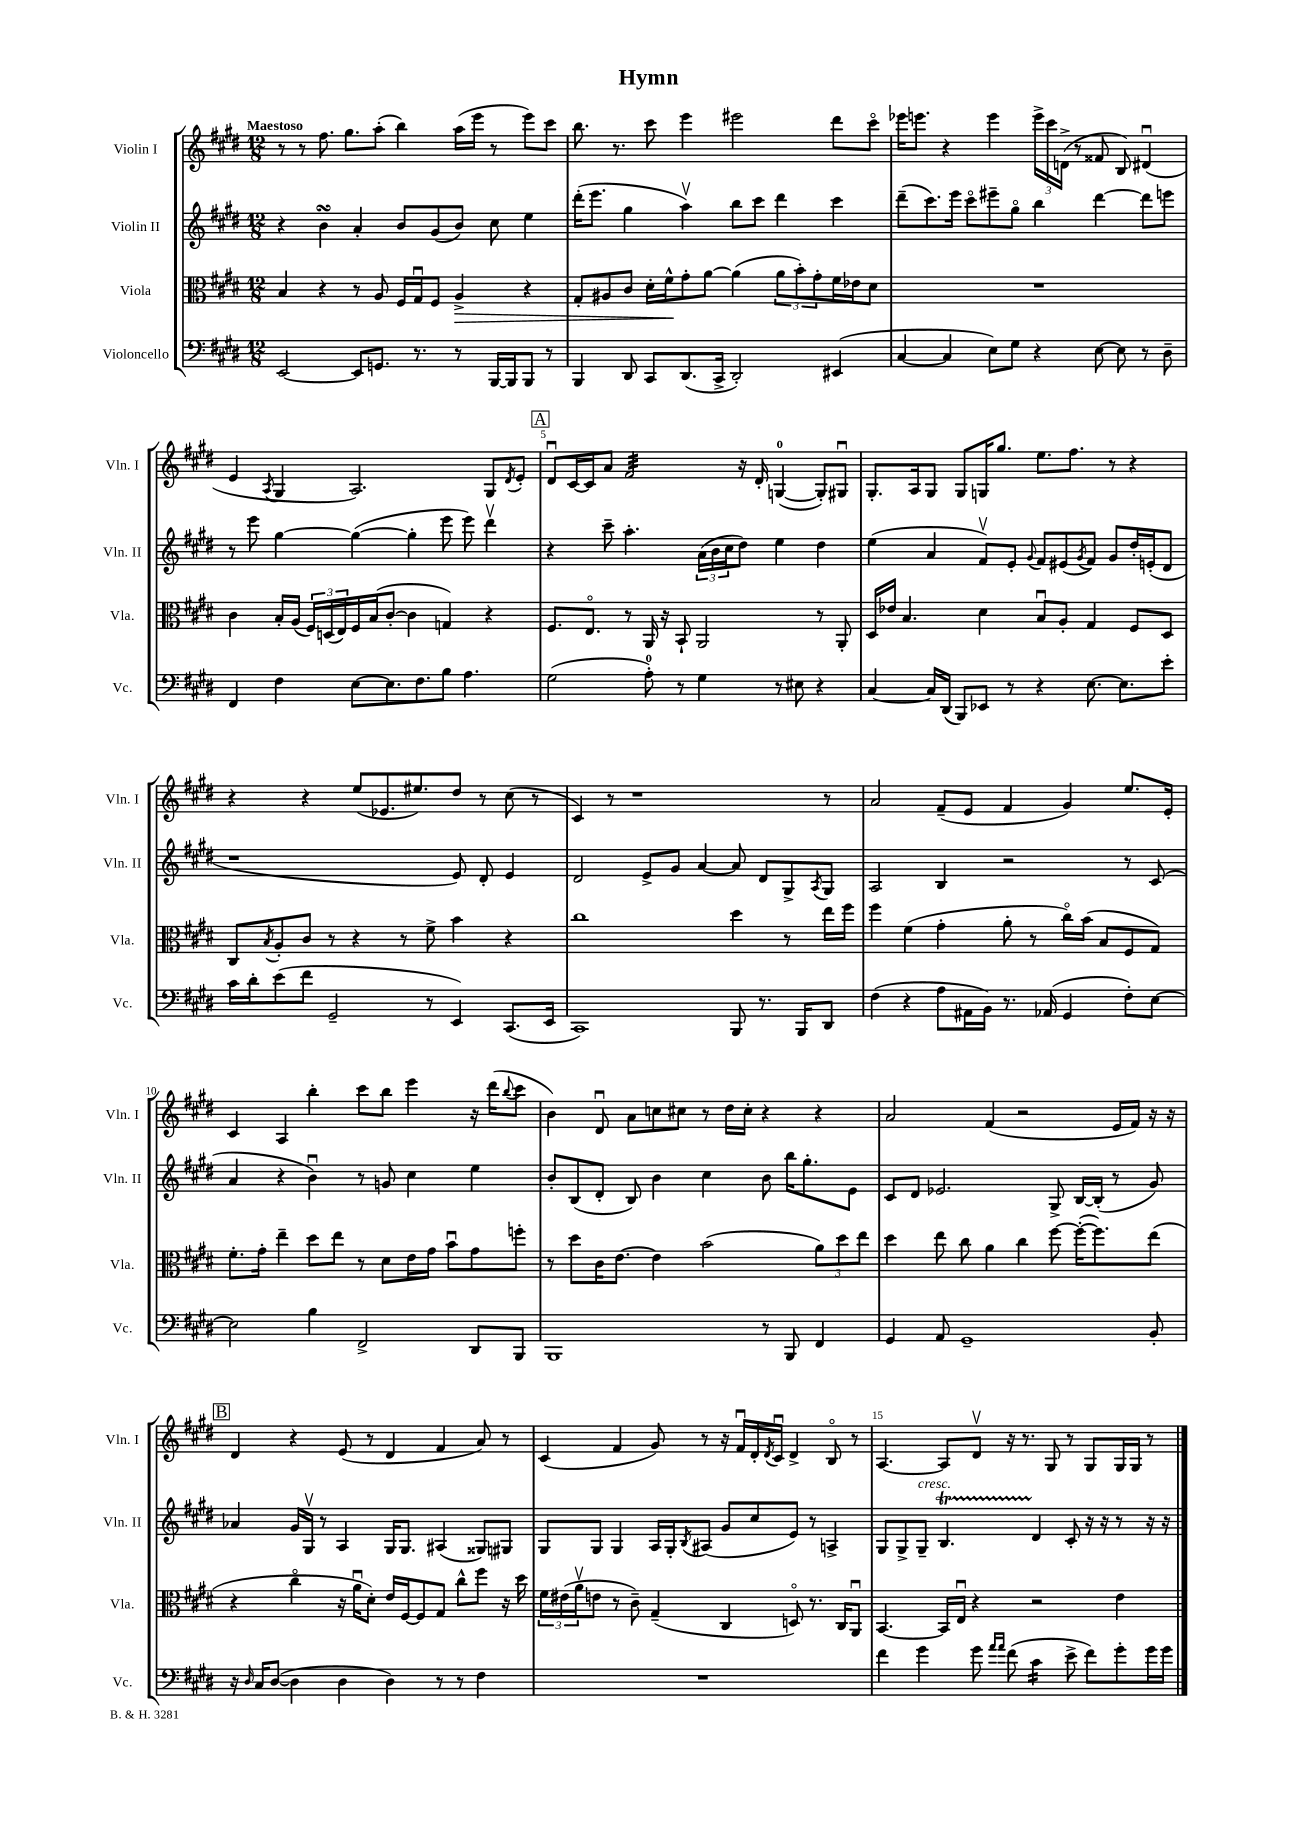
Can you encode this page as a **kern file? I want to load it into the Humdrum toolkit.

**kern	**kern	**kern	**kern
*staff4	*staff3	*staff2	*staff1
*clefF4	*clefC3	*clefG2	*clefG2
*k[f#c#g#d#]	*k[f#c#g#d#]	*k[f#c#g#d#]	*k[f#c#g#d#]
*M12/8	*M12/8	*M12/8	*M12/8
[2EE/	4B/	4r	8r
.	.	.	8r
.	4r	4b\	8.ff#\
.	.	.	8.gg#\L
8EE/]L	8r	4a'/	.
8.GG/J	8A/	.	(8aa'\J
.	16F#/LL	8b/L	4bb\)
8.r	16G#u/J	.	.
.	8F#/J	(8g#/	.
8r	4A^/	8b/J)	(16aa\LL
.	.	.	16eee\JJ
[16BBB/LL	.	8cc#\	8r
16BBB/]J	.	.	.
8BBB/J	4r	4ee\	8eee\L)
8r	.	.	8ccc#\J
=	=	=	=
4BBB/	8G#'/L	(16ddd#'\LK	8.bb\
.	.	8.eee\J	.
.	8A#/	.	.
.	.	.	8.r
8DD#/	8c#/J	4gg#\	.
8CC#/L	16d#'\LL	.	8ccc#\
.	16f#^^\J	.	.
(8.DD#/	8g#'\	4aav\)	4eee\
.	[8a\J	.	.
16CC#^/Jk	.	.	.
2DD#'/)	(4a\]	8bb\L	2eee#\
.	.	8ccc#\J	.
.	12a\L	4ddd#\	.
.	12b'\)	.	.
.	12g#'\	.	.
(4EE#/	16f#\L	4ccc#\	8ddd#\L
.	16e-\J	.	.
.	8d#\J	.	8ccc#o\J
=	=	=	=
[4C#/	1.r	(8ddd#~\L	16eee-\LK
.	.	.	8.eee\J
.	.	8.ccc#\)	.
4C#/]	.	.	4r
.	.	16eee\Jk	.
.	.	8ccc#o\L	.
8E\L)	.	8eee#~\	4eee\
8G#\J	.	8gg#o\J	.
4r	.	4bb\	24eee^\LL
.	.	.	24ccc#\
.	.	.	(24d^\JJ
.	.	.	8r
[8E\	.	[4ddd#\	8f##/
8E\]	.	.	8B/)
8r	.	8ddd#\]L	(4d#u/
8D#~\	.	8eee\J	.
=	=	=	=
4FF#/	4c#\	8r	4e/
.	.	8eee\	.
.	.	.	8qA/
4F#\	16B'/LL	[4gg#\	4G#/
.	(16A/JJ	.	.
.	24F#/LL)	.	.
.	(24D/	.	.
.	24E/)	.	.
[8E\L	16F#/	(4gg#\_	2.A/)
.	(16B/J	.	.
8.E\]	[8c#'/J	.	.
.	4c#\]	4gg#'\]	.
8.F#\	.	.	.
8B\J	4G/)	8eee\	.
4.A\	.	8eee\)	.
.	4r	4ddd#v\	8G#/L
.	.	.	8qd#/
.	.	.	8e'/J
=	=	=	=
(2G#\	8.F#/L	4r	8d#u/L
.	.	.	[16c#/L
.	8.Eo/J	.	16c#/]J
.	.	8ccc#~\	8a/J
.	8r	4.aa'\	2f#/
8A'\)	16AA/	.	.
.	16r	.	.
8r	8BB`/	.	.
4G#\	2AA/	(24a\LL	.
.	.	24b\	.
.	.	24cc#\J	.
.	.	8dd#\J)	16r
.	.	.	16d#'/
8r	.	4ee\	([4G/
8E#\	.	.	.
4r	8r	4dd#\	8G'/]L)
.	8AA'/	.	8G#u/J
=	=	=	=
[4C#/	16D#/LL	(4ee\	8.G#'/L
.	16e-/JJ	.	.
.	4.B/	.	.
.	.	.	16A/k
16C#/]LL	.	4a/	8G#/J
(16DD#/JJ	.	.	.
8BBB/L)	.	.	8G#/L
8EE-/J	4d#\	8f#v/L)	16G/K
.	.	.	8.gg#/J
8r	.	8e'/J	.
.	.	8qqg#/	.
4r	8Bu/L	8f#/L	8.ee\L
.	8A'/J	(8e#/	.
.	.	.	8.ff#\J
.	.	8qg#/	.
[8.E\	4G#/	8f#/J)	.
.	.	8g#/L	8r
8.E\]L	.	.	.
.	8F#/L	16dd#'/L	4r
.	.	(16e'/J	.
8e'\J	8D#/J	8d#/J	.
=	=	=	=
16c#\LL	8C#/L	1r	4r
16d#'\J	.	.	.
.	8qB/	.	.
(8e\	8A'/	.	.
8f#\J	8c#/J	.	4r
2GG#~/	8r	.	.
.	4r	.	(8ee/L
.	.	.	8.e-/
.	8r	.	.
.	.	.	8.ee#/)
8r	8f#^\	.	.
4EE/)	4b\	8e/)	8dd#/J
.	.	8d#'/	8r
(8.CC#/L	4r	4e/	(8cc#\
.	.	.	8r
16EE/Jk	.	.	.
=	=	=	=
1CC#)	1cc#	2d#/	4c#/)
.	.	.	8r
.	.	.	1r
.	.	8e^/L	.
.	.	8g#/J	.
.	.	[4a/	.
8BBB/	4dd#\	8a/]	.
8.r	.	8d#/L	.
.	8r	8G#^/	.
16BBB/LK	.	.	.
.	.	8qA/	.
8DD#/J	16ee\LL	8G#/J	8r
.	16ff#\JJ	.	.
=	=	=	=
(4F#\	4ff#\	2A/	2a/
4r	(4f#\	.	.
8A\L	4g#'\	4B/	(8f#~/L
16AA#\L	.	.	8e/J
16BB\JJ)	.	.	.
8.r	8a'\	2r	4f#/
.	8r	.	.
(16AA-/	.	.	.
4GG#/	16cc#o\LL)	.	4g#/)
.	(16b\JJ	.	.
.	8B/L	.	.
8F#'\L)	8F#/	8r	8.ee/L
[8E\J	8G#/J)	(8c#/	.
.	.	.	16e'/Jk
=	=	=	=
2E\]	8.f#'\L	4a/	4c#/
.	16g#'\Jk	.	.
.	4ee~\	4r	4A/
4B\	8dd#\L	4bu\)	4bb'\
.	8ee\J	.	.
2FF#^/	8r	8r	8ccc#\L
.	8d#\L	8g/	8bb\J
.	16e\L	4cc#\	4eee\
.	16g#\JJ	.	.
.	8bu\L	.	.
8DD#/L	8g#\	4ee\	16r
.	.	.	(16ddd#\LK
.	.	.	8qqbb/
8BBB/J	8ff'\J	.	8ccc#\J
=	=	=	=
1BBB	8r	8b'/L	4b\)
.	8dd#\L	(8B/	.
.	16c#\K	8d#'/J	8d#u/
.	[8.e\J	.	.
.	.	8B/)	8a\L
.	4e\]	4b\	8cc\
.	.	.	8cc#\J
.	(2b\	4cc#\	8r
.	.	.	16dd#\LL
.	.	.	16cc#'\JJ
8r	.	8b\	4r
8BBB/	.	16bb\LK	.
.	.	8.gg#'\	.
4FF#/	12a\L)	.	4r
.	12dd#\	.	.
.	.	8e\J	.
.	12ee\J	.	.
=	=	=	=
4GG#/	4dd#\	8c#/L	2a/
.	.	8d#/J	.
8AA/	8ee\	2.e-/	.
1GG#~	8cc#\	.	.
.	4a\	.	(4f#/
.	4cc#\	.	2r
.	[8ff#\	8G#^/	.
.	(16ff#'\_LK	[16B/LL	.
.	8.ff#\])	(16B'/]JJ	.
.	.	8r	16e/LL
.	.	.	16f#/JJ)
8BB'/	(8ee\J	8g#/)	16r
.	.	.	16r
=	=	=	=
16r	4r	4a-/	4d#/
16qqD#/	.	.	.
16C#/LK	.	.	.
([8D#/J	.	.	.
4D#\]	4cc#o\	16g#/LL	4r
.	.	16G#v/JJ	.
.	.	8r	.
4D#\	16r	4A/	(8e/
.	16au\LK	.	.
.	8d#'\J)	.	8r
4D#\)	16e/LL	16G#/LK	4d#/
.	[16F#/J	8.G#/J	.
.	8F#/]	.	.
8r	8G#/J	(4A#/	4f#/
8r	8cc#^^\L	.	.
4F#\	8ff#\J	8G##/L)	8a/)
.	16r	8G#/J	8r
.	16dd#\	.	.
=	=	=	=
1.r	24f#\LL	8G#/L	(4c#/
.	(24e#\	.	.
.	24av\J	.	.
.	8e\J	8G#/J	.
.	8r	4G#/	4f#/
.	8c#~\)	.	.
.	(4G#~/	16A/LL	8g#/)
.	.	16G#'/J	.
.	.	8qB/	.
.	.	(8A#/J	8r
.	4C#/	8g#/L	16r
.	.	.	16f#u/LL
.	.	8cc#/	16d#'/
.	.	.	8qd#/
.	.	.	16c#u/JJ
.	8Do/)	8e/J)	4d#^/
.	8.r	8r	.
.	.	4A^/	8Bo/
.	16C#/LK	.	.
.	8AAu/J	.	8r
=	=	=	=
4f#\	[4.BB/	8G#/L	[4.A/
.	.	8G#^/	.
4g#\	.	8G#~/J	.
.	16BB/]LL	4.B/	8A/]L
.	16Eu/JJ	.	.
8g#\	4r	.	8d#v/J
16qqa/LL	.	.	.
16qqa/JJ	.	.	.
(8f#\	.	.	16r
.	.	.	8.r
4c#\	2r	4d#/	.
.	.	.	8G#/
8e^\	.	8c#'/	8r
8f#\L)	.	16r	8G#/L
.	.	16r	.
8g#'\	4e\	8r	16G#/L
.	.	.	16G#/JJ
16g#\L	.	16r	8r
16g#\JJ	.	16r	.
==	==	==	==
*-	*-	*-	*-
